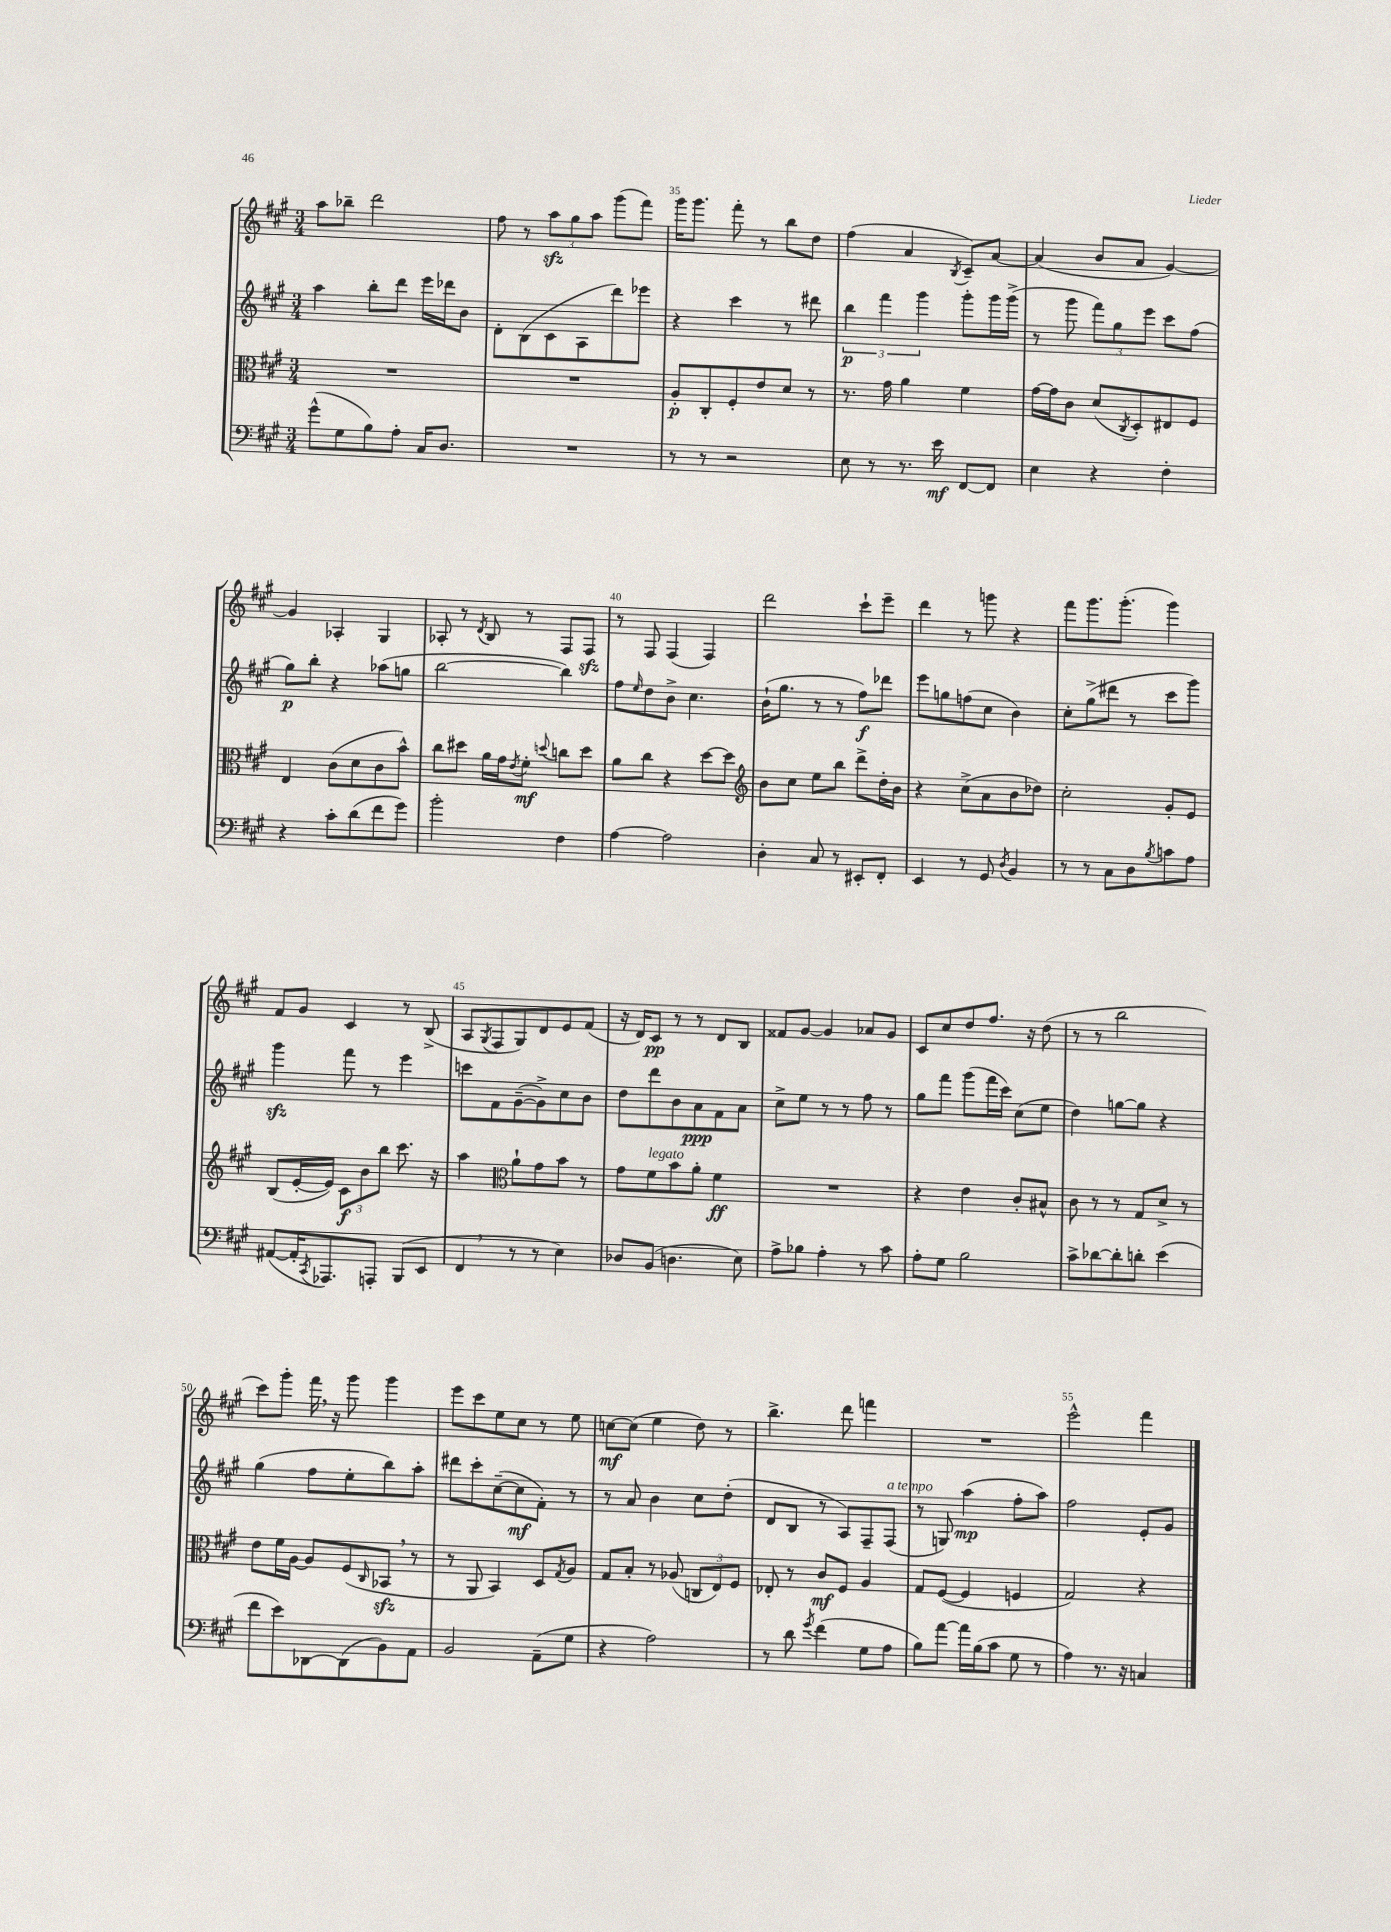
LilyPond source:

<<
\new StaffGroup <<
\new Staff = "s0" {
    \clef treble \key a \major \numericTimeSignature \time 3/4
    a''8 bes''8-- d'''2 |
    fis''8 r8 \tuplet 3/2 { a''8\sfz gis''8 a''8 } gis'''8( fis'''8) |
    gis'''16 gis'''8. fis'''8-. r8 b''8 d''8 |
    fis''4( a'4 \acciaccatura { b8 } cis'8--) a'8~ |
    a'4( b'8 a'8 gis'4~) |
    gis'4 aes4-. gis4 |
    aes8-. r8 \acciaccatura { d'8 } b8 r8 fis8 fis8\sfz |
    r8 fis8 fis4( fis4) |
    d'''2 cis'''8-! e'''8-- |
    d'''4 r8 g'''8 r4 |
    fis'''8 gis'''8. gis'''8.-.( gis'''4) |
    fis'8 gis'8 cis'4 r8 b8->( |
    a8 \acciaccatura { gis8 } fis8 gis8) d'8 e'8 fis'8( |
    r16 d'16) cis'8\pp r8 r8 d'8 b8 |
    fisis'8 gis'8~ gis'4 aes'8 gis'8 |
    cis'8 cis''8 d''8 fis''8. r16 d''8( |
    r8 r8 b''2 |
    cis'''8) gis'''8-. fis'''16 \breathe r16 gis'''8 gis'''4 |
    e'''8 cis'''8 e''8 cis''8 r8 e''8 |
    c''8~\mf c''8( e''4 d''8) r8 |
    b''4.-> d'''8 f'''4 |
    R2. |
    e'''2-^ fis'''4 \bar "|." |
}
\new Staff = "s1" {
    \clef treble \key a \major \numericTimeSignature \time 3/4
    a''4 b''8-. d'''8 e'''16 des'''16 b'8 |
    d'8-. b8( cis'8 a8 d'''8) ees'''8 |
    r4 cis'''4 r8 dis'''8 |
    \tuplet 3/2 { b''4\p fis'''4 gis'''4 } gis'''8-. gis'''16 gis'''16->( |
    r8 gis'''8 \tuplet 3/2 { fis'''8) gis''8 e'''8 } cis'''8 fis''8( |
    gis''8\p) b''8-. r4 aes''8( g''8 |
    b''2~ b''4) |
    fis''8 \grace { e''16 } d''8 b'8-> cis''4. |
    b'16-!( gis''8. r8 r8 fis''8\f) des'''8 |
    e'''8 g''8 f''8( cis''8 b'4) |
    cis''8-. gis''8->( dis'''8 r8 cis'''8 gis'''8) |
    gis'''4\sfz fis'''8 r8 e'''4 |
    c'''8 fis'8 gis'8~--( gis'8->) cis''8 b'8 |
    d''8 d'''8 b'8 a'8\ppp fis'8 a'8 |
    cis''8-> e''8 r8 r8 fis''8 r8 |
    gis''8 fis'''8 gis'''8( fis'''16 cis'''16) cis''8( e''8 |
    d''4) g''8~ g''8 r4 |
    gis''4( fis''8 e''8-. b''8) a''8-. |
    dis'''8 cis'''8-. cis''8~--( cis''8\mf fis'8-.) r8 |
    r8 a'8 b'4 cis''8 d''8-.( |
    d'8 b8 r8 a8) fis8-- fis8^\markup { \italic "a tempo" }( |
    r8 g8) a''4\mp( fis''8-. a''8) |
    fis''2 e'8-. gis'8 \bar "|." |
}
\new Staff = "s2" {
    \clef alto \key a \major \numericTimeSignature \time 3/4
    R2. |
    R2. |
    a8-.\p cis8-. fis8-. e'8 d'8 r8 |
    r8. gis'16 a'4 fis'4 |
    gis'16~ gis'16 cis'8 d'8( \acciaccatura { cis8 } d8-.) eis8 fis8 |
    e4 cis'8( d'8 cis'8 b'8-^) |
    cis''8 dis''8 a'16 gis'16 \acciaccatura { e'8 } fis'8-.\mf \appoggiatura { d''8 } c''8 d''8 |
    a'8 cis''8 r4 d''8~ d''8 |
    \clef treble b'8 cis''8 e''8 b''8 d'''8-> d''16-. b'16 |
    r4 cis''8->( a'8 b'8 des''8) |
    cis''2-. gis'8-. e'8 |
    b8( e'16~-. e'16) \tuplet 3/2 { cis'8\f b'8 b''8 } cis'''8. r16 |
    a''4 \clef alto a'8-! gis'8 b'8 r8 |
    gis'8 fis'8^\markup { \italic "legato" } b'8 a'8-. fis'4\ff |
    R2. |
    r4 e'4 cis'8-. bis8-^ |
    cis'8 r8 r8 gis8 d'8-> r8 |
    e'8 fis'16 a16~ a8 fis8( \grace { cis16 } bes,8\sfz \breathe r8 |
    r8 a,8 b,4) d8 \acciaccatura { gis8 } a8 |
    gis8 b8-. r8 aes8( \tuplet 3/2 { c8 e8) fis8 } |
    ees8-. r8 cis'8\mf fis8 a4 |
    gis8 fis8~( fis4 f4 |
    gis2) r4 \bar "|." |
}
\new Staff = "s3" {
    \clef bass \key a \major \numericTimeSignature \time 3/4
    gis'8-^( gis8 b8) a8-. cis16 d8. |
    R2. |
    r8 r8 r2 |
    e8 r8 r8. e'16\mf fis,8~ fis,8 |
    e4 r4 fis4-. |
    r4 cis'8-. d'8( fis'8 gis'8) |
    b'2-. fis4 |
    a4~ a2 |
    d4-. cis8 r8 eis,8-. fis,8-. |
    e,4 r8 gis,8 \acciaccatura { d8 } b,4 |
    r8 r8 cis8 d8 \acciaccatura { b8 } c'8 a8 |
    ais,8~( ais,16-. \acciaccatura { cis,8 } aes,,8.) a,,8-. b,,8( e,8 |
    fis,4 \breathe r8 r8 e4) |
    des8 b,8( d4. e8) |
    a8-> bes8 a4-. r8 cis'8 |
    a8-. gis8 b2 |
    cis'8-> des'8~ des'8-. d'8-. e'4( |
    fis'8 e'8) des,8~ des,8( b,8) a,8 |
    b,2 a,8--( gis8 |
    r4 a2) |
    r8 d'8 \acciaccatura { gis'8 } fis'4( gis8 a8 |
    b8) a'8~ a'16 b16( cis'8 gis8 r8 |
    a4) r8. r16 c4 \bar "|." |
}
>>
>>
\layout { \context { \Score currentBarNumber = #33 \override BarNumber.break-visibility = ##(#f #t #t) barNumberVisibility = #(every-nth-bar-number-visible 5) } }
